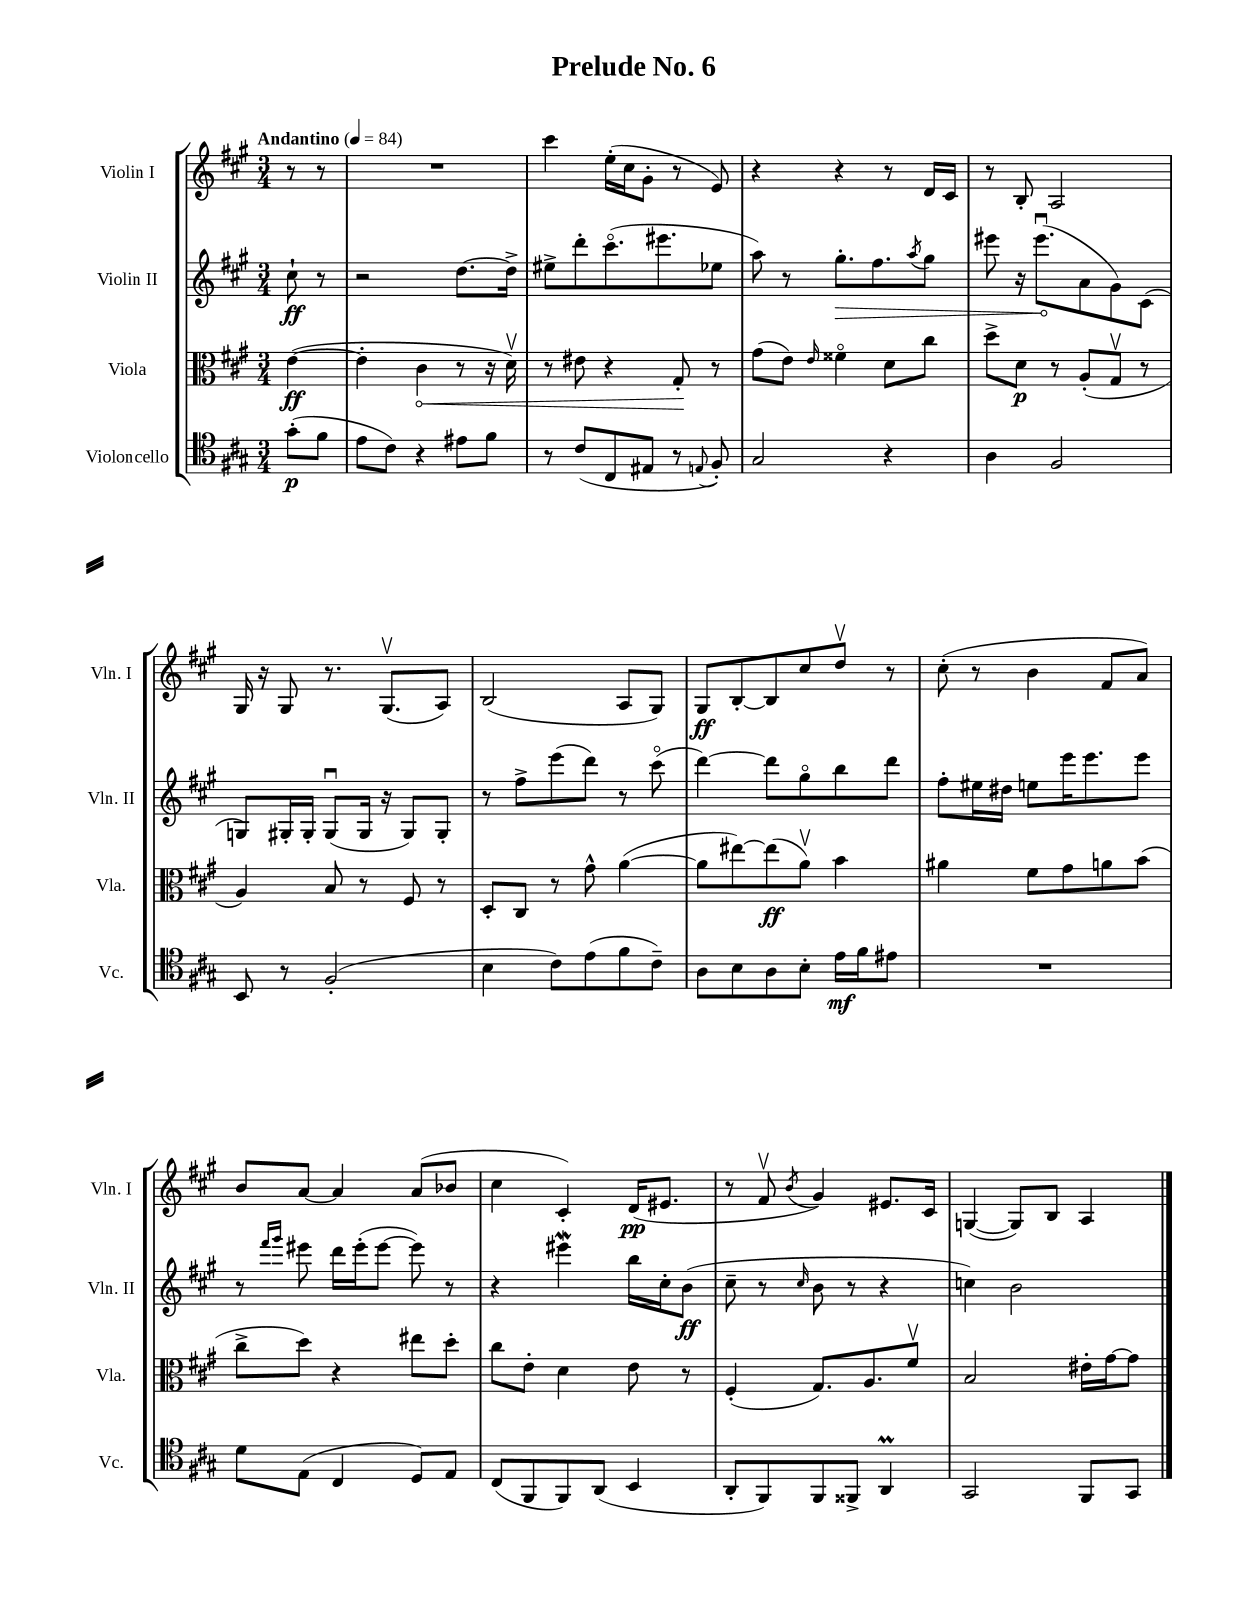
\header { title = "Prelude No. 6" }
<<
\new StaffGroup <<
\new Staff = "s0" \with { instrumentName = "Violin I" shortInstrumentName = "Vln. I" } {
    \clef treble \key a \major \numericTimeSignature \time 3/4 \partial 4 \tempo "Andantino" 4 = 84
    r8 r8 |
    R2. |
    cis'''4 e''16-.( cis''16 gis'8-. r8 e'8) |
    r4 r4 r8 d'16 cis'16 |
    r8 b8-. a2 |
    gis16 r16 gis8 r8. gis8.\upbow( a8) |
    b2( a8 gis8) |
    gis8\ff b8~-. b8 cis''8 d''8\upbow r8 |
    cis''8-.( r8 b'4 fis'8 a'8) |
    b'8 a'8~ a'4 a'8( bes'8 |
    cis''4 cis'4-.) d'16\pp( eis'8. |
    r8 fis'8\upbow \acciaccatura { b'8 } gis'4) eis'8. cis'16 |
    g4~( g8) b8 a4 \bar "|." |
}
\new Staff = "s1" \with { instrumentName = "Violin II" shortInstrumentName = "Vln. II" } {
    \clef treble \key a \major \numericTimeSignature \time 3/4 \partial 4
    cis''8-!\ff r8 |
    r2 d''8.~ d''16-> |
    eis''8-> d'''8-. cis'''8.\flageolet( eis'''8. ees''8 |
    a''8) r8 \once \override Hairpin.circled-tip = ##t gis''8.-.\> fis''8. \acciaccatura { a''8 } gis''8 |
    eis'''8 r16 eis'''8.\downbow\!( a'8 gis'8) cis'8( |
    g8) gis16-. gis16-. gis8\downbow( gis16 r16 gis8) gis8-. |
    r8 fis''8-> e'''8( d'''8) r8 cis'''8\flageolet( |
    d'''4~) d'''8 gis''8\flageolet b''8 d'''8 |
    fis''8-. eis''16 dis''16 e''8 e'''16 e'''8. e'''8 |
    r8 \grace { fis'''16 gis'''16 } eis'''8 d'''16 eis'''16-.( eis'''8~ eis'''8) r8 |
    r4 eis'''4\mordent b''16 cis''16-. b'8\ff( |
    cis''8-- r8 \grace { cis''16 } b'8 r8 r4 |
    c''4) b'2 \bar "|." |
}
\new Staff = "s2" \with { instrumentName = "Viola" shortInstrumentName = "Vla." } {
    \clef alto \key a \major \numericTimeSignature \time 3/4 \partial 4
    e'4~\ff( |
    e'4-. \once \override Hairpin.circled-tip = ##t cis'4\< r8 r16 d'16\upbow) |
    r8 eis'8 r4 gis8-.\! r8 |
    gis'8( e'8) \grace { e'16 } fisis'4\flageolet d'8 cis''8 |
    d''8-> d'8\p r8 a8-.( gis8\upbow r8 |
    a4) b8 r8 fis8 r8 |
    d8-. cis8 r8 gis'8-^ a'4~( |
    a'8 eis''8~) eis''8\ff( a'8\upbow) b'4 |
    ais'4 fis'8 gis'8 a'8 b'8( |
    cis''8-> d''8) r4 eis''8 d''8-. |
    cis''8 e'8-. d'4 e'8 r8 |
    fis4-.( gis8.) a8. fis'8\upbow |
    b2 eis'16-. gis'16~ gis'8 \bar "|." |
}
\new Staff = "s3" \with { instrumentName = "Violoncello" shortInstrumentName = "Vc." } {
    \clef tenor \key a \major \numericTimeSignature \time 3/4 \partial 4
    gis'8-.\p( fis'8 |
    e'8 cis'8) r4 eis'8 fis'8 |
    r8 cis'8( cis8 eis8 r8 \appoggiatura { e8 } fis8-.) |
    gis2 r4 |
    a4 fis2 |
    b,8 r8 fis2-.( |
    b4 cis'8) e'8( fis'8 cis'8--) |
    a8 b8 a8 b8-. e'16\mf fis'16 eis'8 |
    R2. |
    d'8 e8( cis4 d8) e8 |
    cis8( fis,8 fis,8) a,8( b,4 |
    a,8-. fis,8) fis,8 fisis,8-> a,4\prall |
    gis,2 fis,8 gis,8 \bar "|." |
}
>>
>>
\layout { \context { \Score \remove "Bar_number_engraver" } }
